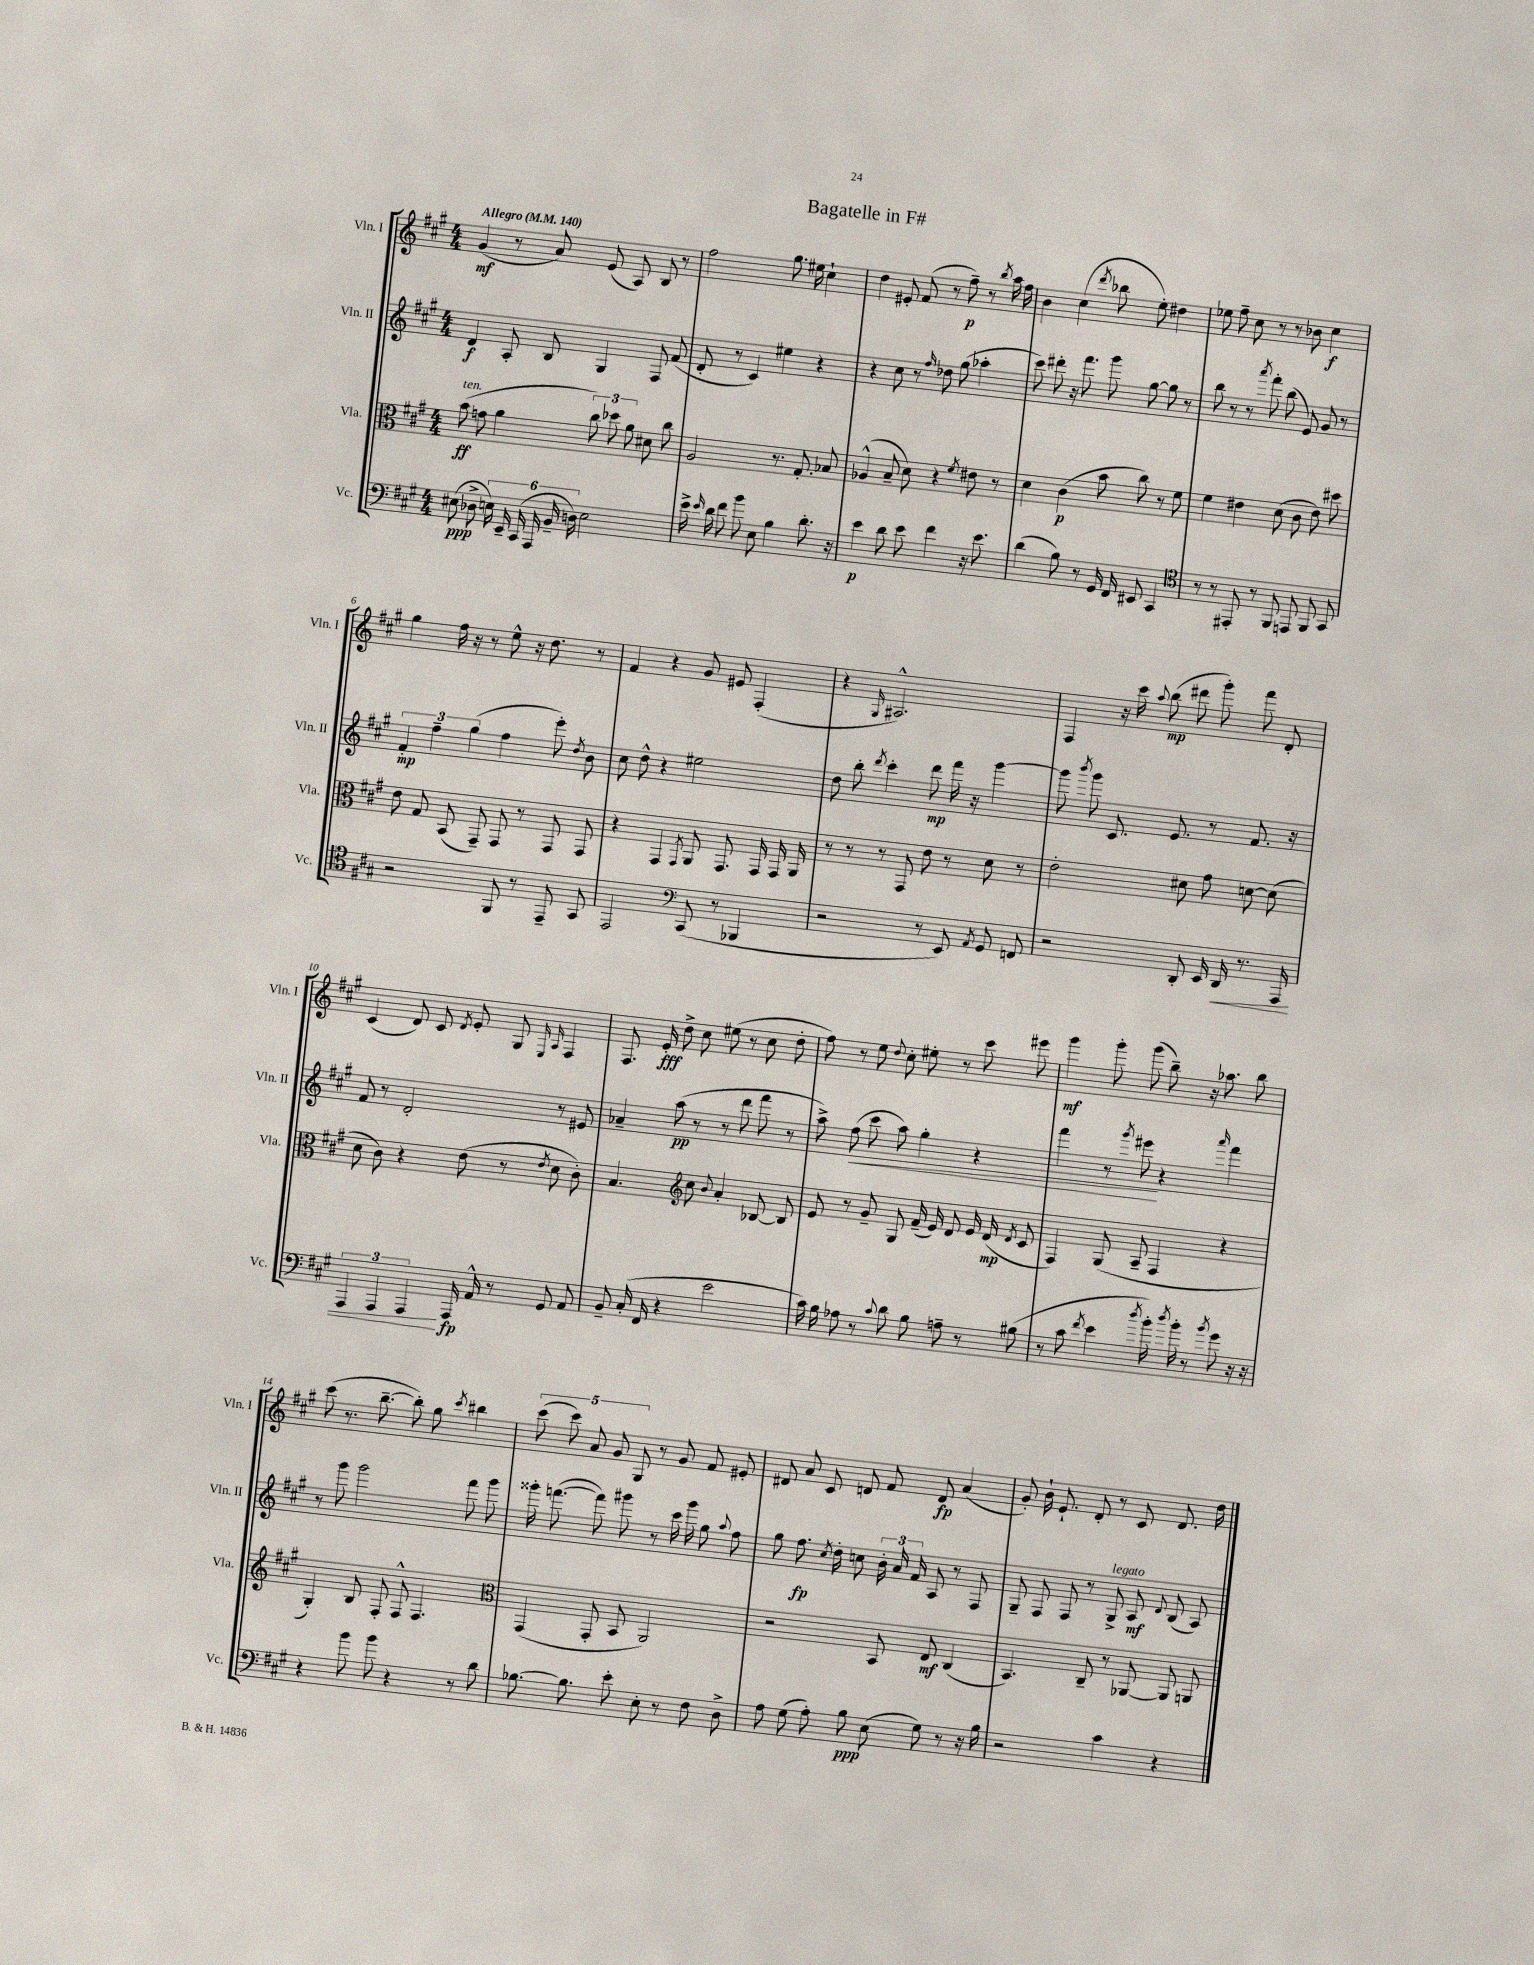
\header { title = "Bagatelle in F#" }
<<
\new StaffGroup <<
\new Staff = "s0" \with { instrumentName = "Vln. I" shortInstrumentName = "Vln. I" } {
    \clef treble \key a \major \numericTimeSignature \time 4/4 \tempo "Allegro" 4 = 140
    \autoBeamOff gis'4\mf( r8 a'8) e'8( a8) b8 r8 |
    fis''2 gis''8. eis''16 cis''4-! |
    d''4 eis'8-. fis'8( r8 fis''8--\p) r8 \acciaccatura { b''8 } a''16 fis''16 |
    b'4 cis''4( \acciaccatura { d'''8 } bes''8 e''8-.) dis''4 |
    ees''8 fis''8-- cis''8 r8 r8 bes'8 cis''4\f |
    gis''4 fis''16 r16 r8 e''8-^ r16 d''8. r8 |
    fis'4 r4 gis'8 eis'8 fis4-.( |
    r4 \grace { gis16 } ais2.-^) |
    fis4 r16 cis'''16 \appoggiatura { a''8 } b''8\mp( dis'''8 gis'''8-.) fis'''8 d'8-. |
    cis'4( d'8) cis'8 \acciaccatura { d'8 } e'8-. gis8 \grace { e16 a16 } fis4 |
    fis8. e'16-.\fff d''8-> cis''8 eis''8( r8 cis''8 d''8-. |
    fis''8) r8 e''8 \appoggiatura { d''8 } cis''8-. eis''8-. r8 cis'''8 eis'''8 |
    gis'''4\mf gis'''8-. gis'''8( b''8--) r16 aes''8. b''8 |
    cis'''8( r8. b''8.~-- b''8-.) gis''8 \acciaccatura { cis'''8 } bis''4 |
    \tuplet 5/4 { cis'''8( cis'''8) a'8 gis'8 gis8 } r8 gis'8 fis'8 eis'8-. |
    dis'8 a'8 cis'8 d'8 fis'8 d'8\fp a'4( |
    gis'8-.) b'16-! e'8.-! d'8-. r8 cis'8 d'8. d''16 \bar "|." |
}
\new Staff = "s1" \with { instrumentName = "Vln. II" shortInstrumentName = "Vln. II" } {
    \clef treble \key a \major \numericTimeSignature \time 4/4
    \autoBeamOff d'4\f a8-. b8 gis4 fis8 fis'8( |
    d'8-. r8 cis'4) eis''4 r4 |
    r4 cis''8 r8 \grace { fis''16 } des''8 gis''8( aes''4-. |
    cis'''8) dis'''8-. r16 fis'''8. gis'''8 gis''8~ gis''8 r8 |
    b''8 r8 r8 \acciaccatura { a'''8 } fis'''8-. b''8( e'8) gis'8 r8 |
    \tuplet 3/2 { fis'4-.\mp fis''4-- gis''4( } fis''4 e'''8-.) \acciaccatura { d''8 } b'8 |
    cis''8 d''8-^ r4 eis''2 |
    d''8 b''8-. \acciaccatura { d'''8 } cis'''4-. d'''8\mp fis'''16 r16 gis'''4~ |
    gis'''8 \acciaccatura { b'''8 } gis'''8 cis'8. e'8. r8 fis'8. r16 |
    fis'8 r8 d'2-. r8 eis'8 |
    aes'4-- a''8\pp( r8 r8 d'''8 fis'''8 r8 |
    a''8->) fis''8\<( cis'''8 a''8) gis''4-. r4 |
    fis'''4 r8 \acciaccatura { gis'''8 } eis'''8\! r4 \grace { a'''16 } fis'''4 |
    r8 gis'''8 gis'''2 fis'''8 gis'''8 |
    gisis'''16-. f'''8.~( f'''8) gis'''8 r8 cis'''16 gis'''16 gis''8 \appoggiatura { a''8 } fis''8 |
    gis''8 fis''8.\fp \acciaccatura { cis''8 } d''16-. c''8 \tuplet 3/2 { b'16-. a'16 fis'16 } a8 r8 fis8 |
    gis8-- fis8 fis8 r8 gis8->^\markup { \italic "legato" } a8\mf \appoggiatura { d'8 } b8( a8) \bar "|." |
}
\new Staff = "s2" \with { instrumentName = "Vla." shortInstrumentName = "Vla." } {
    \clef alto \key a \major \numericTimeSignature \time 4/4
    \autoBeamOff b'8\ff^\markup { \italic "ten." }( g'8 a'4 \tuplet 3/2 { cis''8) des''8 a'8 } dis'8 cis''8 |
    a2 r8. gis8.-. bes8 |
    aes4-^( b8-- d'8) r4 \acciaccatura { fis'8 } eis'8 r8 |
    d'4 cis'4\p( b'8 cis''8) r8 fis'8 |
    fis'4 eis'4 d'8( cis'8 eis'8) dis''8 |
    e'8 gis8 b,8( gis,8--) gis,8 r8 gis,8 gis,8 |
    r4 gis,4 \acciaccatura { gis,8 } a,8 gis,8. gis,16 gis,16 a,16 |
    r8 r8 r8 gis,8 e'8 r8 d'8 r8 |
    e'2-. dis'8 gis'8 d'8~ d'8( |
    d'8 cis'8) r4 e'8( r8 \acciaccatura { e'8 } d'8 cis'8-.) |
    b4. \clef treble cis''8 \appoggiatura { b'8 } a'4-. bes8~ bes8 |
    e'8 r8 gis'8-- gis8 fis'16--( e'16) d'8 e'16 d'16\mp( \acciaccatura { d'8 } cis'8 |
    fis4) gis8( a8-- fis4 r4 |
    gis4-.) b8 fis8-. fis8-^ fis4. |
    \clef alto gis,4( gis,8-. b,8 a,2) |
    r2 b,8 e8\mf cis4( |
    b,4.) cis8-- r8 aes,8~ aes,8 a,8 \bar "|." |
}
\new Staff = "s3" \with { instrumentName = "Vc." shortInstrumentName = "Vc." } {
    \clef bass \key a \major \numericTimeSignature \time 4/4
    \autoBeamOff eis8\ppp( des8-> \tuplet 6/4 { e16) e,16-- cis,16( a,,16 b,16-- d16) } e2 |
    e'16-> \grace { e'16 } d'16 fis'8 b'8 e8 b4 d'8.-. r16 |
    e'4\p d'8 e'8 fis'4 r16 e'8. |
    d'4( b8) r8 gis,16 fis,16 eis,8 cis,4 |
    \clef tenor r8 r8 eis,8-. r8 fis,8 e,8 fis,8 gis,8 |
    r2 fis,8 r8 e,8-- gis,8 |
    e,2 \clef bass cis,8( r8 bes,,4 |
    r2 r8 e,8) \acciaccatura { a,8 } gis,8 f,8 |
    r2 d,8-. e,16 d,16\< r8. a,,16 |
    \tuplet 3/2 { a,,4 a,,4 a,,4\! } a,,16\fp a,16-^ r8 gis,8 a,8 |
    b,8-- cis16-.( fis,16 r4 e'2 |
    cis'16) b16 aes8 r8 \appoggiatura { cis'8 } d'8 b8 a8-- r8 bis8( |
    r8 cis'8 \acciaccatura { fis'8 } e'4 \acciaccatura { d''8 } b'16-.) \acciaccatura { d''8 } b'16-. r8 \acciaccatura { b'8 } gis'8 r16 r16 |
    r4 b'8 b'8 r4 r8 d'8 |
    bes8.~ bes8. e'8-. e8-. r8 fis8 d8-> |
    a8 gis8( a8-.) b8\ppp e8( gis8) r8 r16 b16 |
    r2 cis'4 r4 \bar "|." |
}
>>
>>
